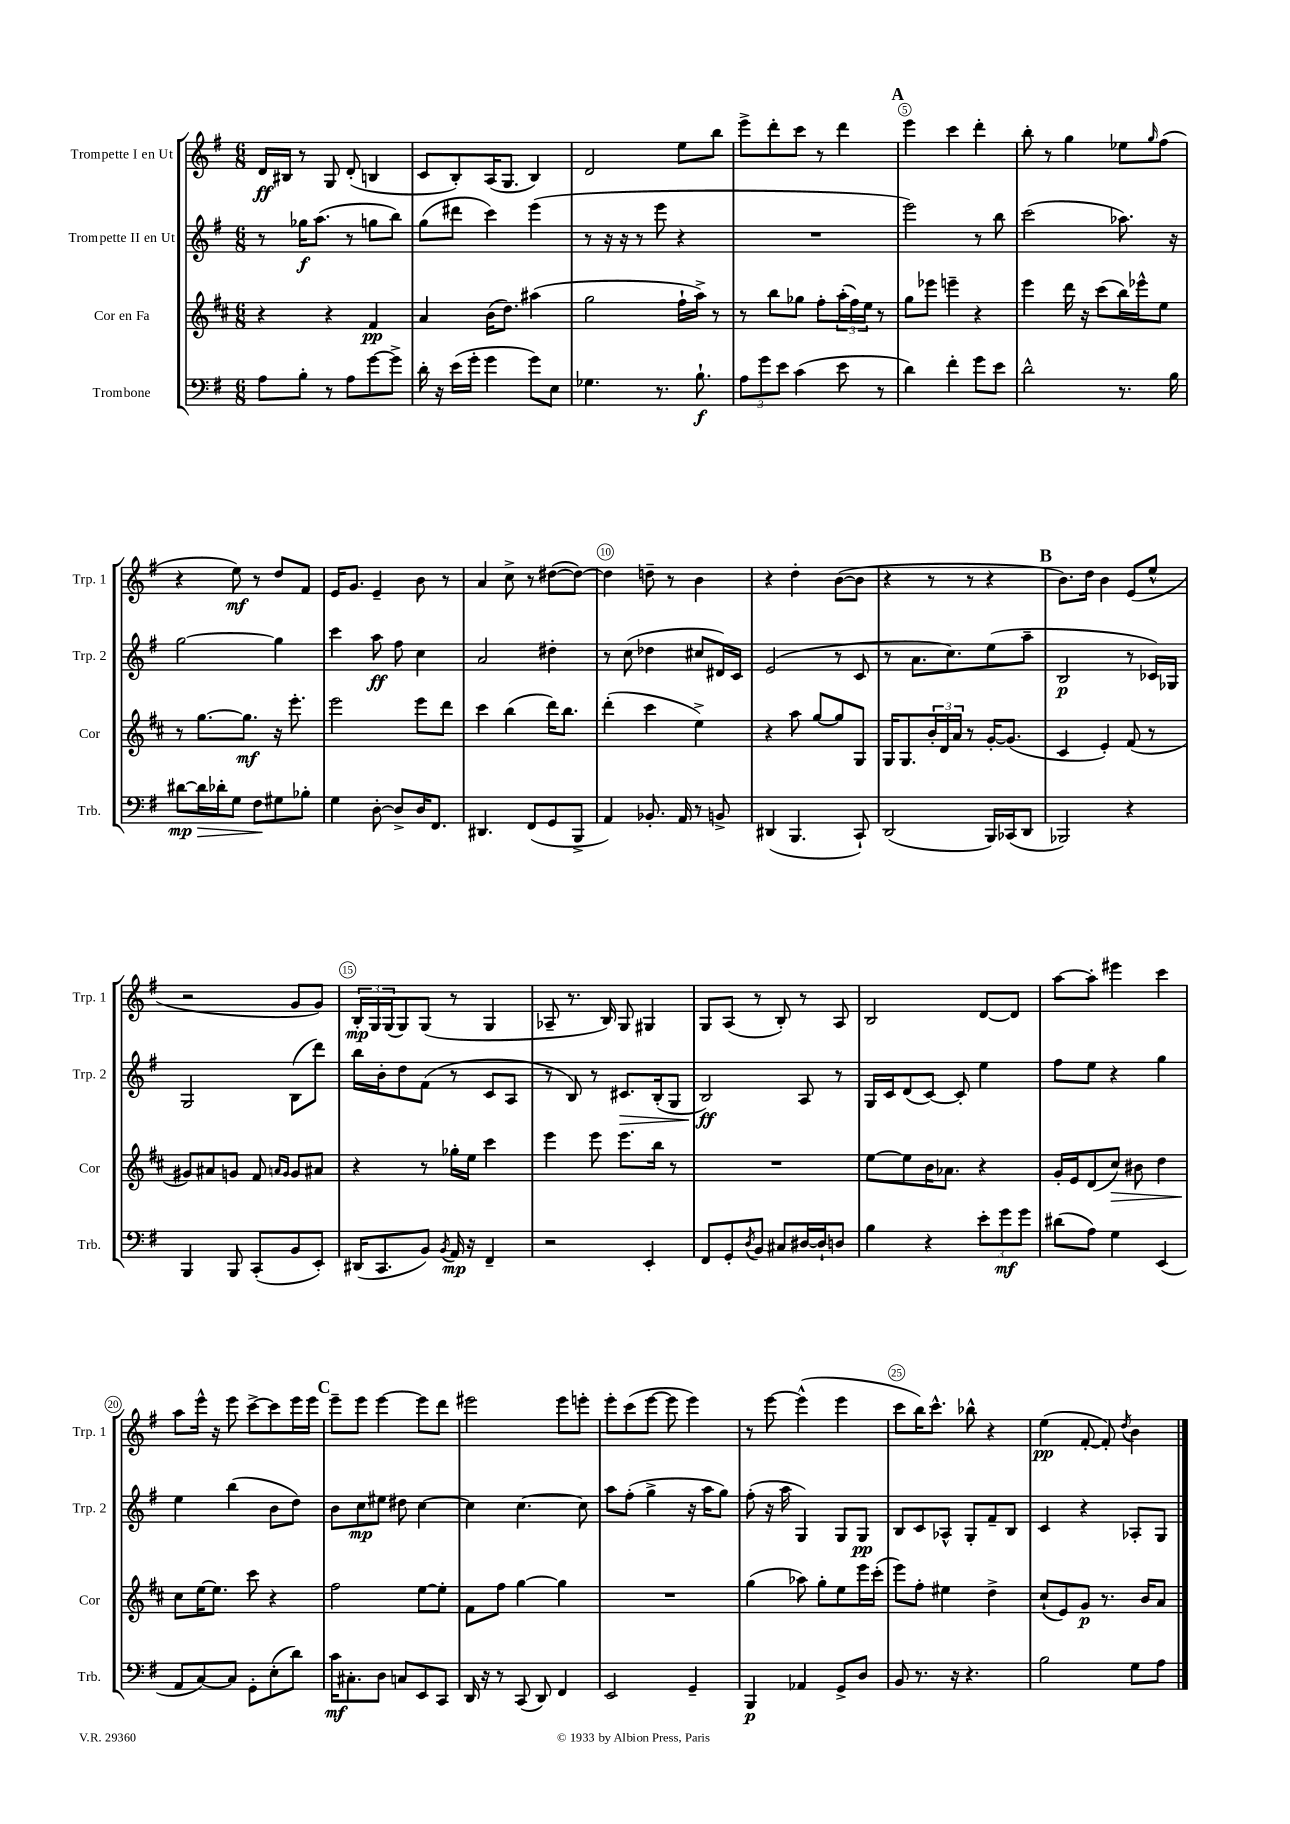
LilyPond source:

<<
\new StaffGroup <<
\new Staff = "s0" \with { instrumentName = "Trompette I en Ut" shortInstrumentName = "Trp. 1" } {
    \clef treble \key g \major \numericTimeSignature \time 6/8
    d'16\ff bis16 r8 g8 d'8-.( b4 |
    c'8 b8-.) a16( g8. b4) |
    d'2 e''8 b''8 |
    e'''8-> d'''8-. c'''8 r8 d'''4 |
    \mark \markup { \bold "A" } e'''4 c'''4 d'''4-. |
    b''8-. r8 g''4 ees''8 \grace { g''16 } fis''8( |
    r4 e''8\mf) r8 d''8 fis'8 |
    e'16 g'8. e'4-- b'8 r8 |
    a'4 c''8-> r8 dis''8~( dis''8~) |
    dis''4 d''8-- r8 b'4 |
    r4 d''4-. b'8~( b'8 |
    r4 r8 r8 r4 |
    \mark \markup { \bold "B" } b'8.) d''16 b'4 e'8( e''8-^ |
    r2 g'8 g'8) |
    \tuplet 3/2 { b16-.\mp g16 g16( } g8) g8( r8 g4 |
    aes8-- r8. b16) g8 gis4 |
    g8 a8( r8 b8-.) r8 a8 |
    b2 d'8~ d'8 |
    a''8~ a''8-. eis'''4 c'''4 |
    a''8 e'''16-^ r16 e'''8 c'''8~-> c'''8 e'''16 e'''16 |
    \mark \markup { \bold "C" } e'''8-- e'''8 e'''4~ e'''8 d'''8 |
    eis'''2 eis'''8 e'''8-. |
    e'''8-. c'''8( e'''8~ e'''8 e'''4) |
    r8 e'''8~ e'''4-^( e'''4 |
    c'''8 b''16) c'''8.-^ bes''8-^ r4 |
    e''4\pp( fis'8~-. fis'8-.) \acciaccatura { d''8 } b'4 \bar "|." |
}
\new Staff = "s1" \with { instrumentName = "Trompette II en Ut" shortInstrumentName = "Trp. 2" } {
    \clef treble \key g \major \numericTimeSignature \time 6/8
    r8 ges''16\f a''8.( r8 g''8 b''8) |
    g''8( dis'''8 c'''4) e'''4( |
    r8 r16 r16 r8 e'''8 r4 |
    R2. |
    \mark \markup { \bold "A" } e'''2) r8 b''8 |
    c'''2( aes''8.) r16 |
    g''2~ g''4 |
    c'''4 a''8\ff fis''8 c''4 |
    a'2 dis''4-. |
    r8 c''8( des''4 cis''8 dis'16) c'16 |
    e'2( r8 c'8 |
    r8 a'8. c''8.) e''8( a''8-- |
    \mark \markup { \bold "B" } b2\p r8 ces'16) ges16 |
    g2 b8( d'''8) |
    b''16 b'16-. d''8 fis'8( r8 c'8 a8 |
    r8 b8) r8 cis'8.\> b16-.( g8 |
    b2\ff\!) a8 r8 |
    g16 c'16 d'8( c'8~) c'8-. e''4 |
    fis''8 e''8 r4 g''4 |
    e''4 b''4( b'8 d''8) |
    \mark \markup { \bold "C" } b'8 c''8\mp eis''8 dis''8 c''4~ |
    c''4 c''4.~ c''8 |
    a''8 fis''8-.( g''4-> r16 a''16 g''8) |
    fis''8-.( r16 a''16 g4) g8 g8\pp |
    b8 c'8 aes8-^ g8-. fis'8-- b8 |
    c'4 r4 aes8-. g8 \bar "|." |
}
\new Staff = "s2" \with { instrumentName = "Cor en Fa" shortInstrumentName = "Cor" } {
    \clef treble \key d \major \numericTimeSignature \time 6/8
    r4 r4 fis'4\pp |
    a'4 b'16( d''8.) ais''4( |
    g''2 fis''16-! a''16->) r8 |
    r8 b''8 ges''8 fis''8-. \tuplet 3/2 { a''16-.( fis''16) e''16 } r8 |
    \mark \markup { \bold "A" } g''8 ees'''8 e'''4-- r4 |
    e'''4 d'''16 r16 cis'''8( b''16) ees'''16-^ e''8 |
    r8 g''8.~ g''8.\mf r16 e'''8.-. |
    e'''2 e'''8 d'''8 |
    cis'''4 b''4( d'''16) b''8. |
    d'''4-.( cis'''4 e''4->) |
    r4 a''8 g''8~ g''8 g8 |
    g16 g8. \tuplet 3/2 { b'16-. d'16 a'16 } r8 g'16~-. g'8.( |
    \mark \markup { \bold "B" } cis'4 e'4-.) fis'8( r8 |
    gis'8) ais'8 g'8 fis'8 \grace { a'16 g'16 } g'8 ais'8 |
    r4 r8 ges''16-. e''16 cis'''4 |
    e'''4 e'''8 e'''8. b''16 r8 |
    R2. |
    e''8~ e''8 b'16 aes'8. r4 |
    g'16-. e'16 d'8( cis''8\>) bis'8 d''4 |
    cis''8\! e''16~ e''8. cis'''8 r4 |
    \mark \markup { \bold "C" } fis''2 e''8~ e''8-. |
    fis'8 fis''8 g''4~ g''4 |
    R2. |
    g''4( aes''8) g''8-. e''8 e'''16 cis'''16-.( |
    e'''8) fis''8-. eis''4 d''4-> |
    cis''8-!( e'8) g'8\p r8. b'16 a'8 \bar "|." |
}
\new Staff = "s3" \with { instrumentName = "Trombone" shortInstrumentName = "Trb." } {
    \clef bass \key g \major \numericTimeSignature \time 6/8
    a8 b8-. r8 a8 g'8~ g'8-> |
    d'16-. r16 e'16( g'16-. g'4 g'8) e8 |
    ges4. r8. b8.-!\f |
    \tuplet 3/2 { a8 g'8 e'8 } c'4( e'8 r8 |
    \mark \markup { \bold "A" } d'4) fis'4-. g'8 e'8 |
    d'2-^ r8. b16 |
    dis'8~\mp dis'16\> des'16-. g8 fis8\! gis8 bes8-. |
    g4 d8~-. d8-> d16 fis,8. |
    dis,4. fis,8( g,8 b,,8-> |
    a,4) bes,8.-. a,16 r8 b,8-> |
    dis,4( b,,4. c,8-!) |
    d,2( b,,16) ces,16( d,8 |
    \mark \markup { \bold "B" } bes,,2) r4 |
    b,,4 b,,8 c,8-.( b,8 e,8-.) |
    dis,16( c,8. b,8) \acciaccatura { b,8 } a,16\mp r16 fis,4-- |
    r2 e,4-. |
    fis,8 g,8-. \acciaccatura { d8 } b,8 cis8 dis16~ dis16-! d8 |
    b4 r4 \tuplet 3/2 { e'8-. g'8\mf g'8 } |
    dis'8( a8) g4 e,4( |
    a,8 c8~) c8 g,8-. e8-.( d'8) |
    \mark \markup { \bold "C" } c'16\mf cis8.-. d8 c8 e,8 c,8 |
    d,16 r16 r8 c,8( d,8) fis,4 |
    e,2 g,4-- |
    b,,4\p aes,4 g,8-> d8 |
    b,8 r8. r16 r4. |
    b2 g8 a8 \bar "|." |
}
>>
>>
\layout { \context { \Score \override BarNumber.break-visibility = ##(#f #t #t) barNumberVisibility = #(every-nth-bar-number-visible 5) \override BarNumber.stencil = #(make-stencil-circler 0.1 0.3 ly:text-interface::print) } }
